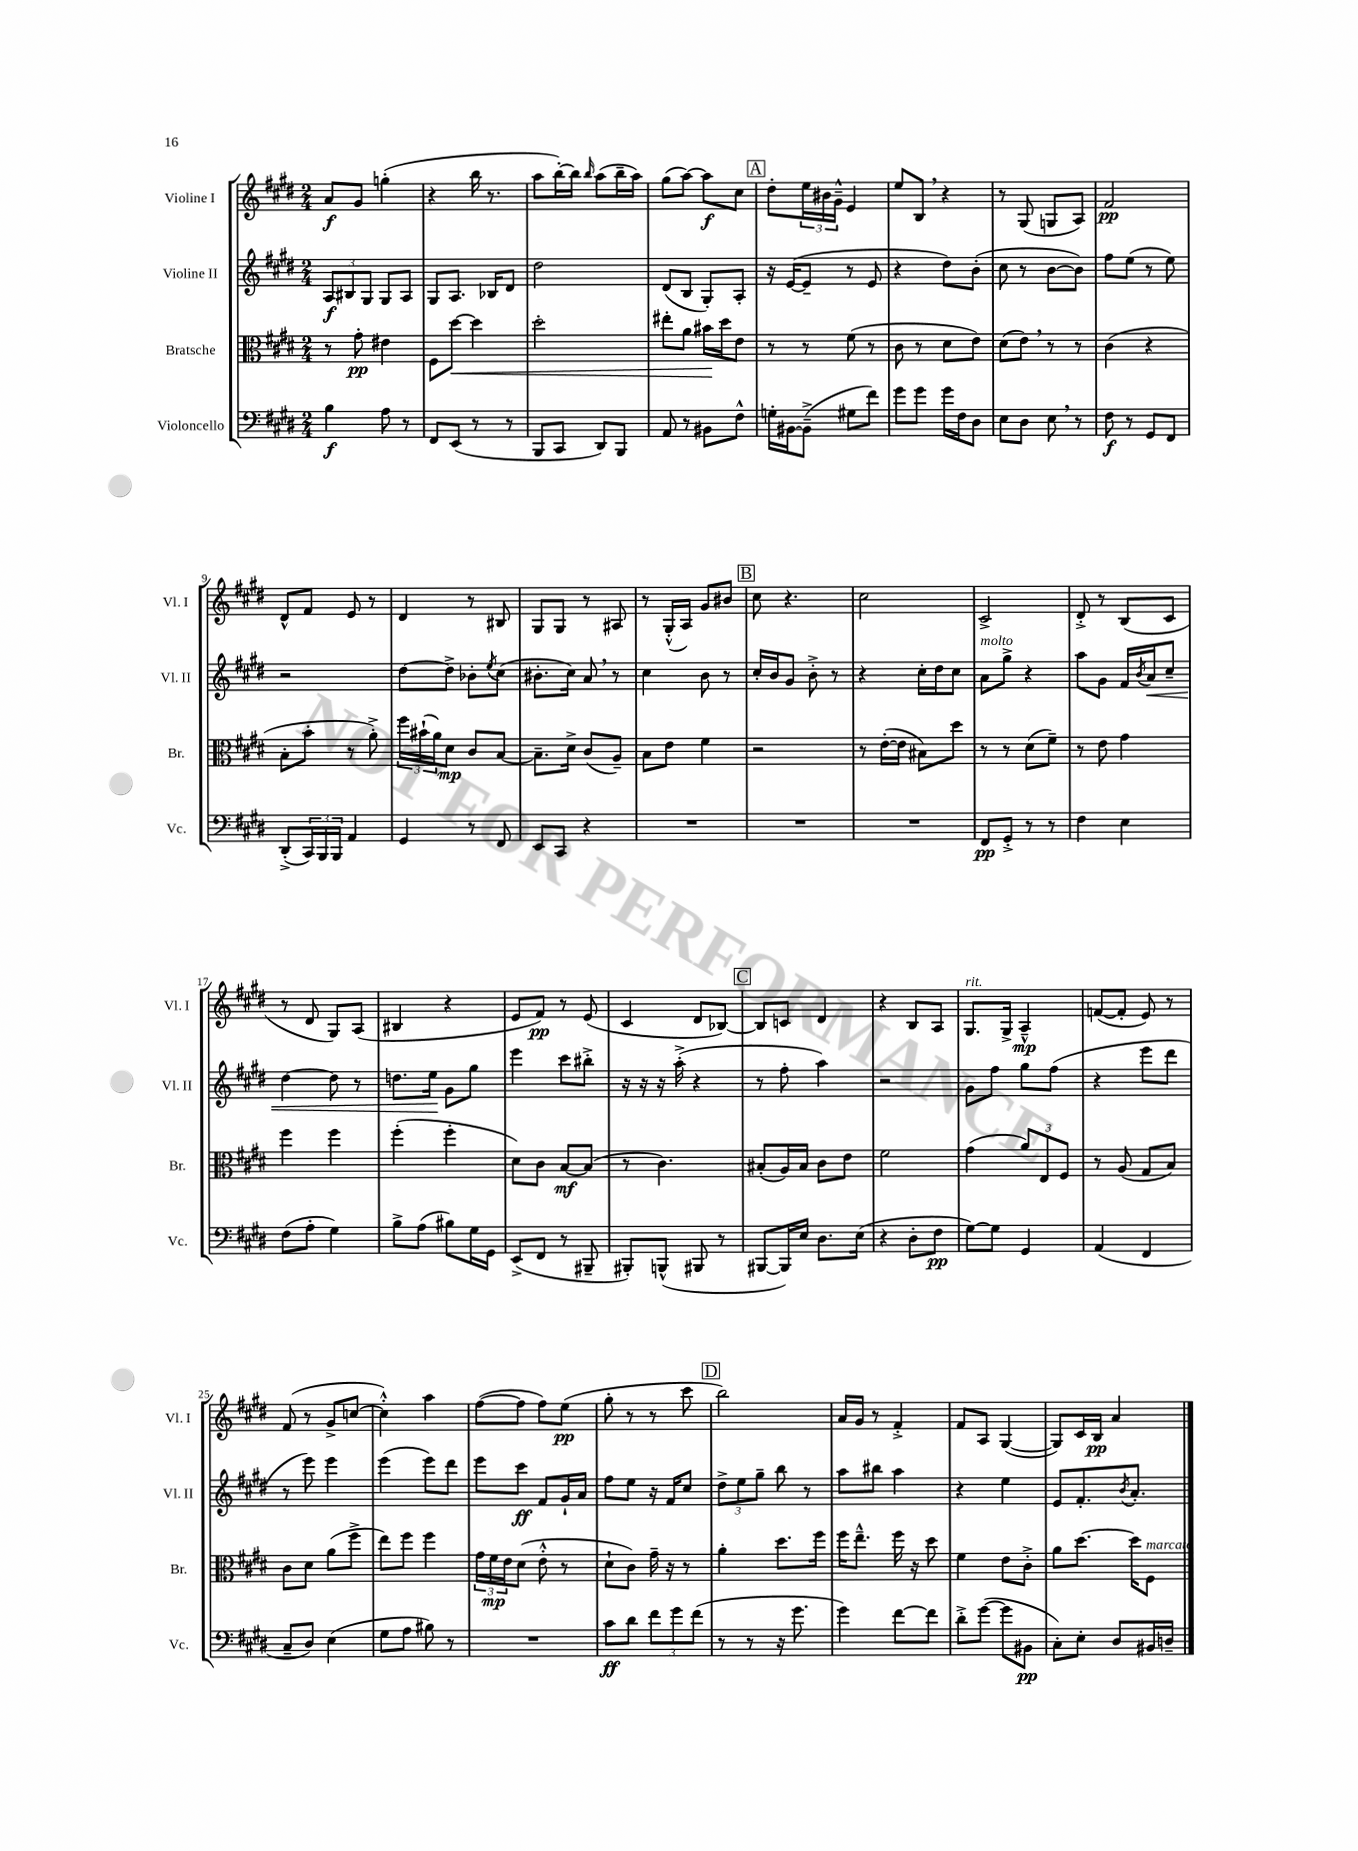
<<
\new StaffGroup <<
\new Staff = "s0" \with { instrumentName = "Violine I" shortInstrumentName = "Vl. I" } {
    \clef treble \key e \major \numericTimeSignature \time 2/4
    a'8\f gis'8 g''4-.( |
    r4 b''16 r8. |
    a''8 b''16~-.) b''16 \grace { b''16 } a''8( b''16-- a''16) |
    gis''8( a''8~) a''8\f cis''8 |
    \mark \markup { \box "A" } dis''8-. \tuplet 3/2 { e''16 bis'16 gis'16---^ } e'4 |
    e''8 b8 \breathe r4 |
    r8 gis8( g8 a8) |
    fis'2\pp |
    dis'8-^ fis'8 e'8 r8 |
    dis'4 r8 bis8 |
    gis8 gis8 r8 ais8 |
    r8 gis16-.-^( a16) gis'8 bis'8 |
    \mark \markup { \box "B" } cis''8 r4. |
    cis''2 |
    cis'2-> |
    dis'8-.-> r8 b8( cis'8 |
    r8 dis'8 gis8) a8( |
    bis4 r4 |
    e'8 fis'8\pp) r8 e'8( |
    cis'4 dis'8 bes8~) |
    \mark \markup { \box "C" } bes8 c'8 dis'4 |
    r4 b8 a8 |
    gis8.^\markup { \italic "rit." } gis16-> a4---^\mp |
    f'8~( f'8-. e'8) r8 |
    fis'8( r8 gis'8-> c''8~ |
    c''4-.-^) a''4 |
    fis''8~( fis''8 fis''8) e''8\pp( |
    gis''8-. r8 r8 cis'''8 |
    \mark \markup { \box "D" } b''2) |
    a'16 gis'16 r8 fis'4-.-> |
    fis'8 a8 gis4~( |
    gis8) cis'16 b16\pp a'4 \bar "|." |
}
\new Staff = "s1" \with { instrumentName = "Violine II" shortInstrumentName = "Vl. II" } {
    \clef treble \key e \major \numericTimeSignature \time 2/4
    \tuplet 3/2 { a8\f bis8 gis8 } gis8 a8 |
    gis8 a8. bes16 dis'8 |
    dis''2 |
    dis'8( b8 gis8-.) a8-. |
    \mark \markup { \box "A" } r16 e'16~( e'8-- r8 e'8 |
    r4 dis''8) b'8-.( |
    cis''8 r8 b'8~ b'8) |
    fis''8 e''8( r8 e''8) |
    r2 |
    dis''8~ dis''8-> bes'8-. \acciaccatura { e''8 } cis''8( |
    bis'8.-. cis''16) a'8 \breathe r8 |
    cis''4 b'8 r8 |
    \mark \markup { \box "B" } cis''16-. b'16 gis'8 b'8-.-> r8 |
    r4 cis''16-. dis''16 cis''8 |
    a'8^\markup { \italic "molto" } gis''8-> r4 |
    a''8 gis'8 fis'16 \acciaccatura { b'8 } a'16\< cis''8-- |
    dis''4~ dis''8 r8 |
    d''8. e''16\! gis'8 gis''8 |
    e'''4 cis'''8 bis''8-.-> |
    r16 r16 r16 a''16-.->( r4 |
    \mark \markup { \box "C" } r8 fis''8-. a''4) |
    r2 |
    gis'8 fis''8 gis''8 fis''8( |
    r4 e'''8 dis'''8 |
    r8 e'''8) e'''4 |
    e'''4( e'''8) dis'''8 |
    e'''8 cis'''8\ff fis'8 gis'16-! a'16 |
    fis''8 e''8 r16 fis'16 cis''8 |
    \mark \markup { \box "D" } \tuplet 3/2 { dis''8-> e''8 gis''8-- } b''8 r8 |
    a''8 bis''8 a''4 |
    r4 e''4 |
    e'8 fis'8.-. \acciaccatura { b'8 } a'8.-. \bar "|." |
}
\new Staff = "s2" \with { instrumentName = "Bratsche" shortInstrumentName = "Br." } {
    \clef alto \key e \major \numericTimeSignature \time 2/4
    r8 gis'8-.\pp eis'4 |
    fis8 dis''8~\< dis''4 |
    dis''2-. |
    eis''8-. a'8 bis'16\! dis''16 e'8 |
    \mark \markup { \box "A" } r8 r8 fis'8( r8 |
    cis'8 r8 dis'8 e'8) |
    dis'8( e'8) \breathe r8 r8 |
    cis'4( r4 |
    b8-. b'8-. r8 a'8-.->) |
    \tuplet 3/2 { fis''16 bis'16-!( a'16) } dis'8\mp cis'8 b8~ |
    b8.-- dis'16-> cis'8( a8--) |
    b8 e'8 fis'4 |
    \mark \markup { \box "B" } r2 |
    r8 e'16~-.( e'16 bis8) dis''8 |
    r8 r8 dis'8( fis'8--) |
    r8 e'8 gis'4 |
    fis''4 fis''4 |
    fis''4-.( fis''4-. |
    dis'8) cis'8 b8~\mf b8( |
    r8 cis'4.) |
    \mark \markup { \box "C" } bis8-.( a16) bis16 cis'8 e'8 |
    fis'2 |
    gis'4( \tuplet 3/2 { a'8) e8 fis8 } |
    r8 a8( gis8 b8) |
    cis'8 dis'8 a'8( fis''8-> |
    e''8) fis''8 fis''4 |
    \tuplet 3/2 { gis'16 fis'16\mp e'16 } dis'8( e'8-.-^ r8 |
    dis'8-! cis'8) gis'16-- r16 r8 |
    \mark \markup { \box "D" } a'4-. dis''8. fis''16 |
    fis''16 e''8.---^ fis''16 r16 dis''8 |
    fis'4 e'8 cis'8-.-> |
    a'8 dis''8.~ dis''16 fis8^\markup { \italic "marcato" } \bar "|." |
}
\new Staff = "s3" \with { instrumentName = "Violoncello" shortInstrumentName = "Vc." } {
    \clef bass \key e \major \numericTimeSignature \time 2/4
    b4\f a8 r8 |
    fis,8 e,8( r8 r8 |
    b,,8 cis,8 dis,8) b,,8 |
    a,8 r8 bis,8 fis8-^ |
    \mark \markup { \box "A" } g16-. bis,16~ bis,8--->( gis8 fis'8) |
    gis'8 gis'8 gis'16 fis16 dis8 |
    e8 dis8 e8 \breathe r8 |
    fis8\f r8 gis,8 fis,8 |
    dis,8-.->( \tuplet 3/2 { cis,16) b,,16 b,,16 } a,4 |
    gis,4 r8 fis,8 |
    e,8 cis,8 r4 |
    R2 |
    \mark \markup { \box "B" } R2 |
    R2 |
    fis,8\pp gis,8-.-> r8 r8 |
    fis4 e4 |
    fis8( a8-. gis4) |
    b8-> a8( bis8) gis16 gis,16 |
    e,8->( fis,8 r8 bis,,8-- |
    bis,,8-.) b,,8-^( bis,,8 r8 |
    \mark \markup { \box "C" } bis,,8~ bis,,16) e16 dis8. e16( |
    r4 dis8-. fis8\pp |
    gis8~) gis8 gis,4 |
    a,4( fis,4 |
    cis8-- dis8) e4( |
    gis8 a8 bis8) r8 |
    R2 |
    cis'8\ff dis'8 \tuplet 3/2 { fis'8 gis'8 fis'8( } |
    \mark \markup { \box "D" } r8 r8 r16 gis'8. |
    gis'4) fis'8~ fis'8 |
    dis'8-.-> gis'8~( gis'8 bis,8\pp |
    cis8-.) e8-. dis8 bis,16 d16-- \bar "|." |
}
>>
>>
